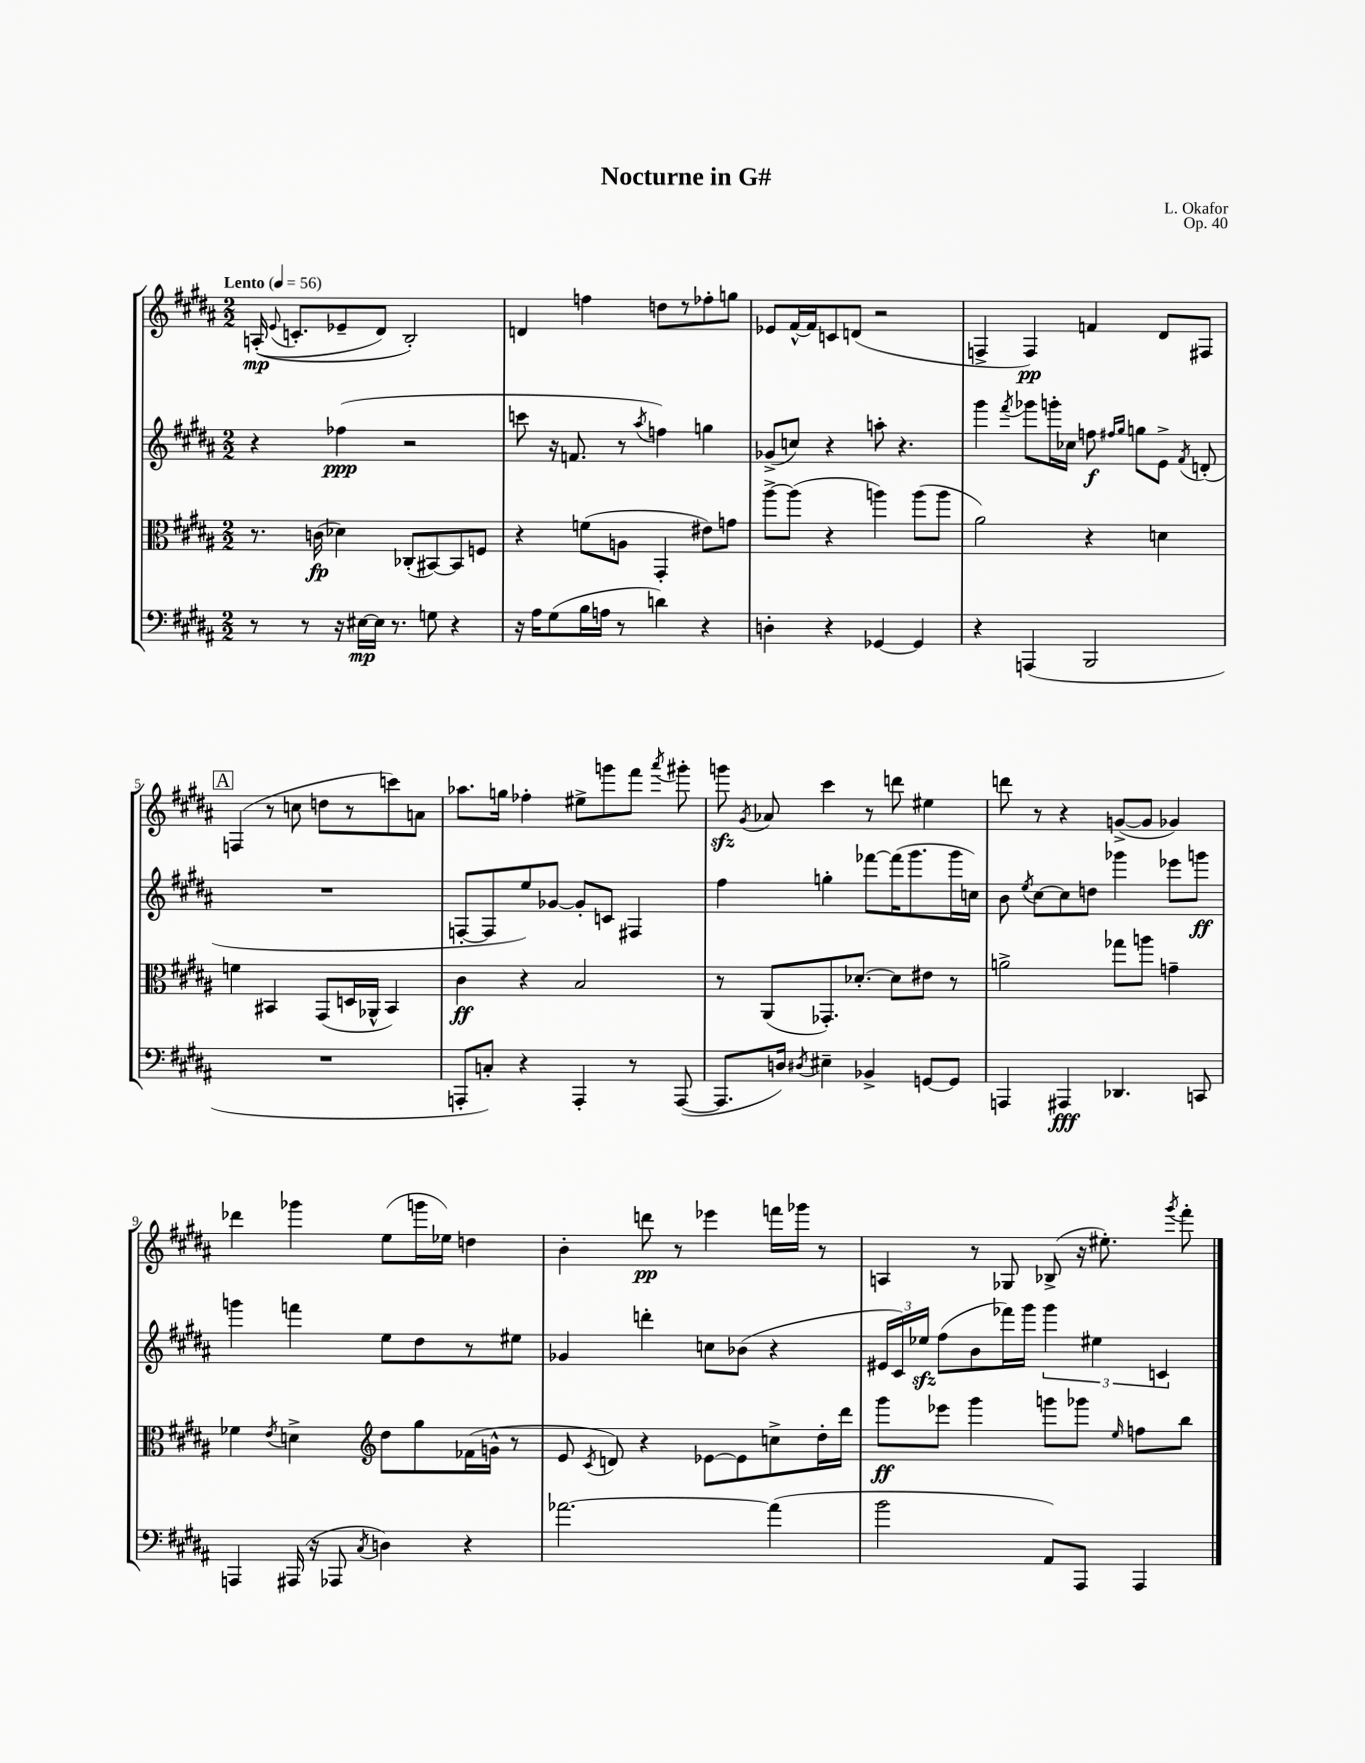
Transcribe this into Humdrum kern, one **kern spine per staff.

**kern	**kern	**kern	**kern
*staff4	*staff3	*staff2	*staff1
*clefF4	*clefC3	*clefG2	*clefG2
*k[f#c#g#d#a#]	*k[f#c#g#d#a#]	*k[f#c#g#d#a#]	*k[f#c#g#d#a#]
*M2/2	*M2/2	*M2/2	*M2/2
*MM56	*MM56	*MM56	*MM56
8r	8.r	4r	&((16A'
.	.	.	8qqe
.	.	.	8.c'
8r	.	.	.
.	(16c	.	.
16r	4d-)	(4ff-	8e-~
[16E#	.	.	.
16E#]	.	.	8d#)
8.r	.	.	.
.	(8C-'	2r	2B'&)
8G	[8BB#)	.	.
4r	8BB#]	.	.
.	8F	.	.
=	=	=	=
16r	4r	8ccc	4d
16A#	.	.	.
(8G#	.	16r	.
.	.	8.f	.
16B	(8f	.	4ff
16A	.	.	.
8r	8A	8r	.
.	.	8qaa#	.
4d)	4GG#'	4ff)	8dd
.	.	.	8r
4r	8e#)	4gg	8ff-'
.	8g	.	8gg
=	=	=	=
4D'	[8aa#^	(8g-^	8e-
.	(8aa#]	8cc)	[16f#^^
.	.	.	16f#]
4r	4r	4r	8c
.	.	.	(8d
[4GG-	4aa)	8aa'	2r
.	.	4.r	.
4GG-]	(8aa	.	.
.	8aa	.	.
=	=	=	=
4r	2a#)	4ggg#	4F^
.	.	8qfff#	.
(4AAA	.	8ggg-	4F)
.	.	16ggg'	.
.	.	16cc-	.
2BBB	4r	8ff	4f
.	.	16qqff#	.
.	.	16qqgg#	.
.	.	8gg	.
.	4d	8e^	8d#
.	.	8qf#	.
.	.	(8d'	8F#
=	=	=	=
1r	4f	1r	(4F
.	4BB#	.	8r
.	.	.	8cc
.	(8GG#	.	8dd
.	16D	.	8r
.	16AA-^^	.	.
.	4BB#)	.	8ccc)
.	.	.	8a
=	=	=	=
8AAA'	4c#	[8F'	8.aa-
8C')	.	8F]	.
.	.	.	16gg
4r	4r	8ee)	4ff-'
.	.	[8g-	.
4AAA'	2B	8g-']	8ee#^
.	.	8c	8ggg
8r	.	4F#	8fff#
.	.	.	8qaaa#
([8AAA	.	.	8ggg#'
=	=	=	=
8.AAA]	8r	4ff#	8ggg
.	.	.	8qg#
.	(8AA#	.	8a-
16D)	.	.	.
8qD#	.	.	.
4E#~	8.GG-')	4gg'	4ccc#
.	[8.d-'	.	.
4BB-^	.	[8fff-	8r
.	8d-]	(16fff-]	8ddd
.	.	8.ggg#	.
[8GG	8e#	.	4ee#
8GG]	8r	16ggg#	.
.	.	16cc)	.
=	=	=	=
4AAA	2a^	8b	8ddd
.	.	8qee	.
.	.	[8cc#	8r
4AAA#	.	8cc#]	4r
.	.	8dd	.
4.DD-	8gg-	4ggg-	([8g^
.	8aa	.	8g]
.	4g~	8eee-	4g-)
8CC	.	8ggg	.
=	=	=	=
4AAA	4f-	4ggg	4ddd-
.	8qe	.	.
(16AAA#	4d^	4fff	4ggg-
16r	.	.	.
8AAA-	.	.	.
*	*clefG2	*	*
8qC#	.	.	.
4D)	8dd#	8ee	(8ee
.	8gg#	8dd#	16ggg
.	.	.	16ee-)
4r	(16f-	8r	4dd
.	16g^^	.	.
.	8r	8ee#	.
=	=	=	=
[2.a-	8e	4g-	4b'
.	8qc#	.	.
.	8d)	.	.
.	4r	4ddd'	8ddd
.	.	.	8r
.	[8e-	8cc	4eee-
.	8e-]	(8b-	.
(4a-]	8cc^	4r	16fff
.	.	.	16ggg-
.	16dd#'	.	8r
.	16ddd#	.	.
=	=	=	=
2b	8ggg#	24e#	4A
.	.	24c#)	.
.	.	24ee-	.
.	8eee-	(8ff#	.
.	4ggg#	8b	8r
.	.	16fff-)	8G-
.	.	16ggg#	.
8AA#)	8ggg	6ggg#	(8B-^
8AAA#	8ggg-	.	16r
.	.	6ee#	.
.	.	.	8.ee#')
.	16qqee	.	.
4AAA#	8ff	.	.
.	.	6c	.
.	.	.	8qggg#
.	8bb	.	8fff#'
==	==	==	==
*-	*-	*-	*-
